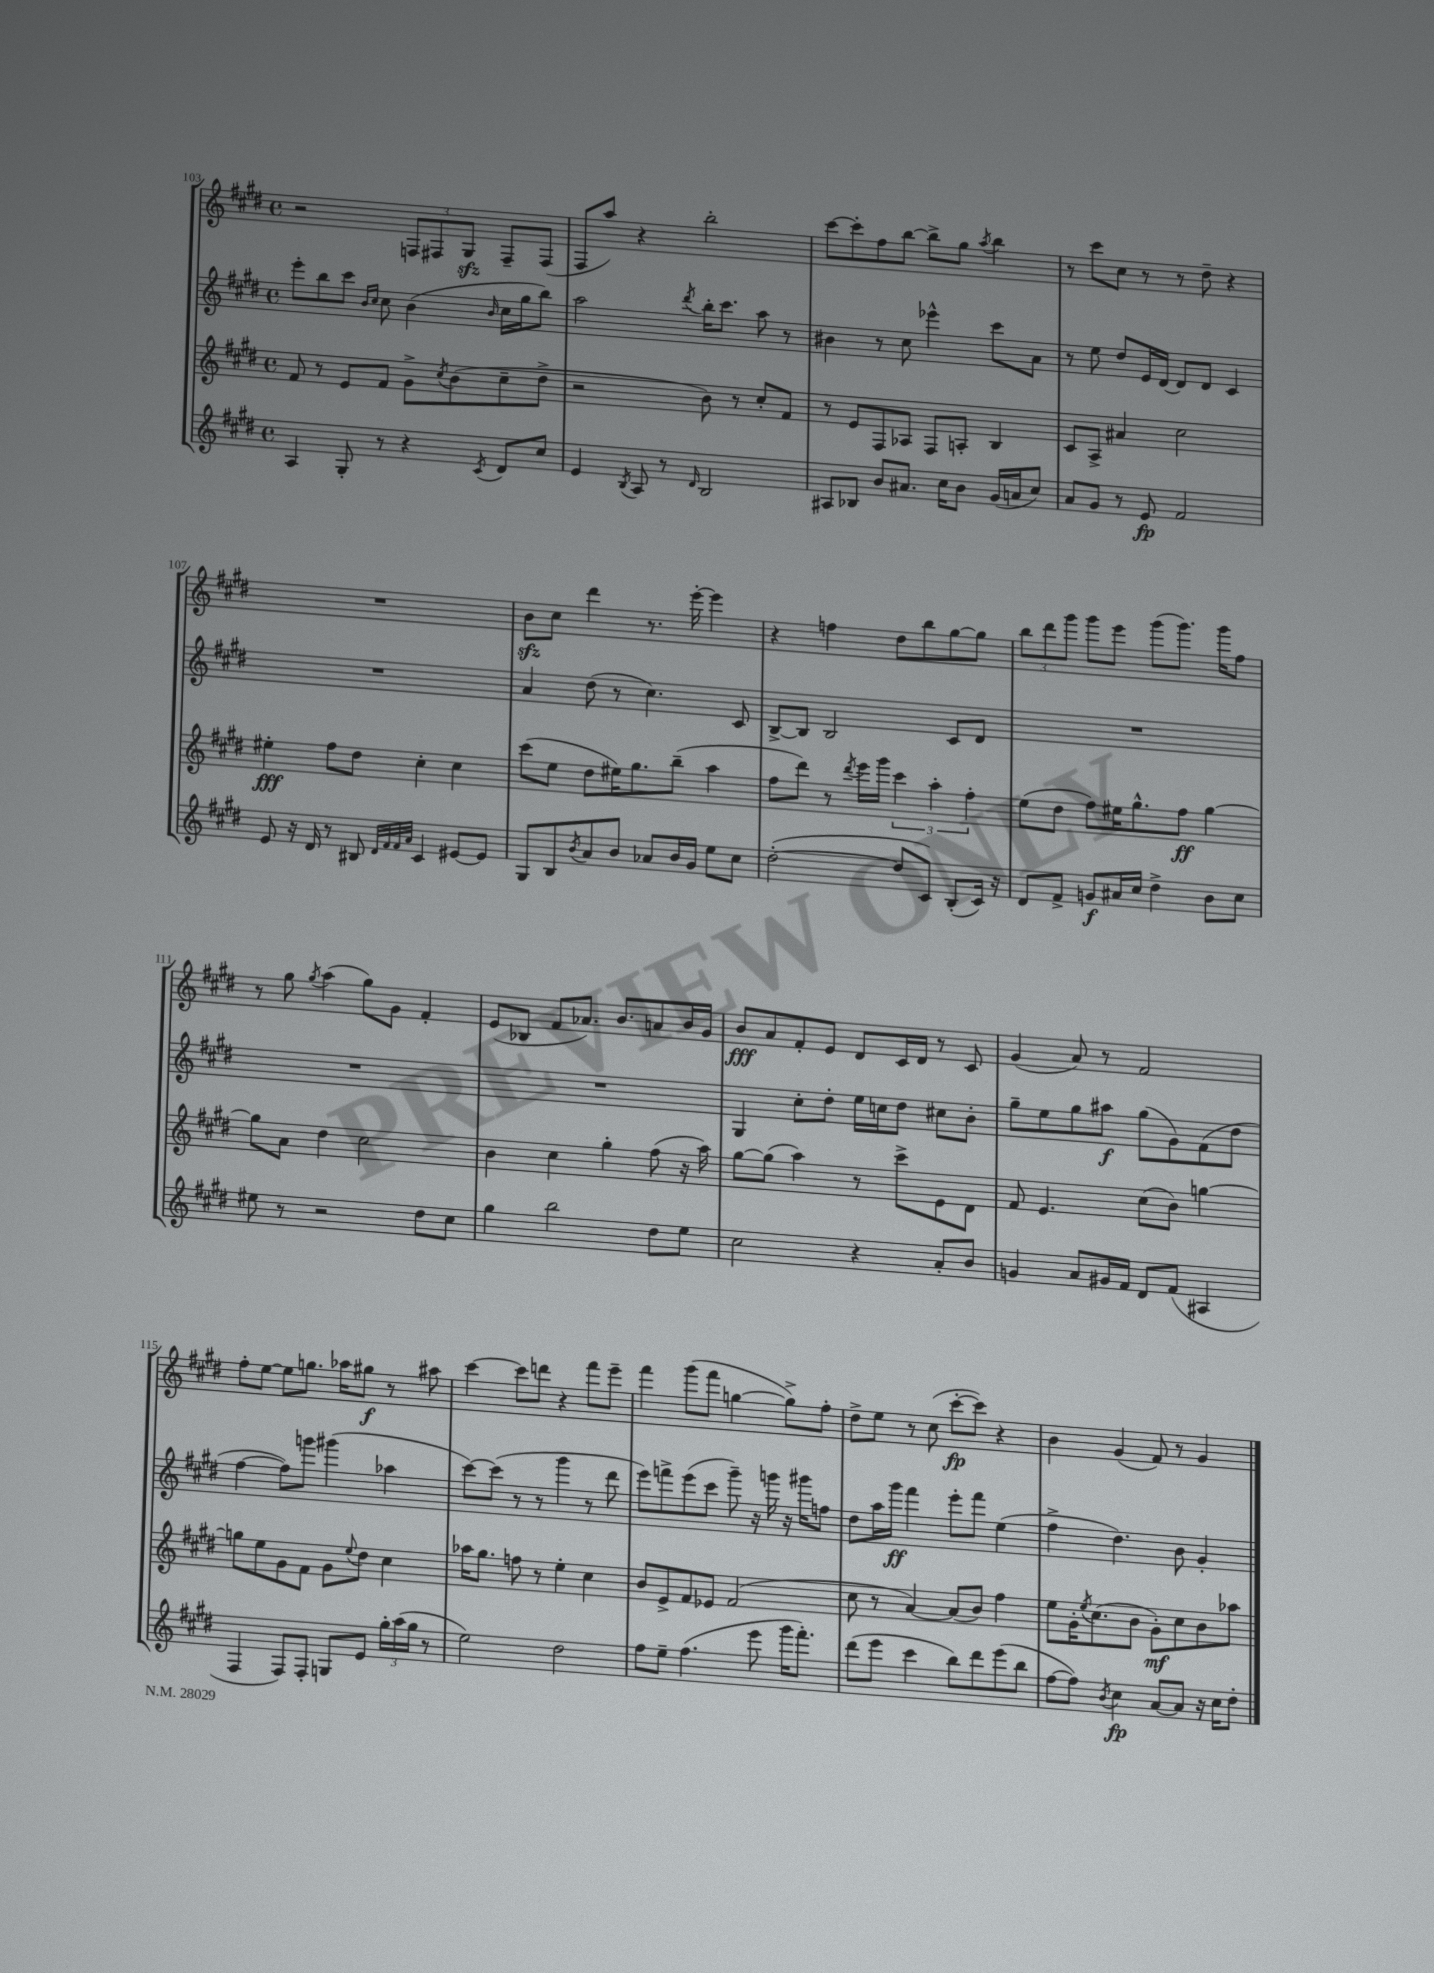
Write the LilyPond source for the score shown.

<<
\new StaffGroup <<
\new Staff = "s0" {
    \clef treble \key e \major \defaultTimeSignature \time 4/4
    r2 \tuplet 3/2 { f8 fis8 gis8\sfz } fis8-- fis8( |
    fis8 a''8) r4 b''2-. |
    cis'''8~ cis'''8-. fis''8 b''8~ b''8-> gis''8 \acciaccatura { a''8 } b''4 |
    r8 cis'''8 cis''8 r8 r8 dis''8-- r4 |
    R1 |
    b'8\sfz cis''8 dis'''4 r8. e'''16~-. e'''4 |
    r4 f''4 dis''8 b''8 gis''8~ gis''8 |
    \tuplet 3/2 { b''8 dis'''8 gis'''8 } gis'''8 e'''8 gis'''8( gis'''8.) gis'''16 fis''8 |
    r8 gis''8 \acciaccatura { gis''8 } a''4( gis''8) gis'8 fis'4-. |
    e'8( bes8 fis'8 aes'8.) b'8. a'8 b'16 gis'16 |
    b'8\fff a'8 fis'8-. e'8 dis'8 cis'16 dis'16 r8 cis'8 |
    gis'4( a'8) r8 fis'2 |
    fis''8-. e''8~ e''8 g''8. aes''16 gis''8\f r8 ais''8 |
    cis'''4~ cis'''8 d'''8 r4 fis'''8 e'''8-- |
    fis'''4 gis'''8( fis'''8 g''4~ g''8->) fis''8-. |
    dis''8-> e''8 r8 cis''8( cis'''8~-.\fp cis'''8) r4 |
    b'4 gis'4( fis'8) r8 gis'4 \bar "|." |
}
\new Staff = "s1" {
    \clef treble \key e \major \defaultTimeSignature \time 4/4
    e'''8-. b''8 cis'''8 \grace { b'16 cis''16 } cis''8 b'4( \grace { b'16 } cis''16 gis''16 b''8) |
    a''2 \acciaccatura { dis'''8 } b''16-. cis'''8. a''8 r8 |
    bis'4 r8 cis''8 ees'''4-^ cis'''8 a'8 |
    r8 e''8 dis''8 e'16 dis'16~ dis'8 dis'8 cis'4 |
    R1 |
    a'4 dis''8( r8 cis''4.) cis'8 |
    b8~-> b8 b2 cis'8 dis'8 |
    R1 |
    R1 |
    R1 |
    gis4 cis''8-. dis''8-. e''16 c''16 dis''8 cis''8 b'8-. |
    gis''8-- e''8 gis''8 ais''8\f gis''8( gis'8) fis'8( dis''8 |
    fis''4~ fis''8) g'''8 gis'''4( aes''4 |
    cis'''8~) cis'''8( r8 r8 gis'''4 r8 dis'''8 |
    e'''8) f'''8-> e'''8( cis'''8 gis'''8--) r16 g'''16 r16 gis'''16 f''8 |
    dis''8 a''16 gis'''16\ff fis'''4 e'''8-. fis'''8 e''4( |
    fis''4-> dis''4.) b'8 gis'4-. \bar "|." |
}
\new Staff = "s2" {
    \clef treble \key e \major \defaultTimeSignature \time 4/4
    fis'8 r8 e'8 fis'8 gis'8-> \acciaccatura { cis''8 } b'8( cis''8-- dis''8-> |
    r2 b'8) r8 cis''8-. fis'8 |
    r8 e'8 fis8 aes8 fis8 a8-. b4 |
    cis'8 a8-> ais'4 cis''2 |
    eis''4-.\fff fis''8 dis''8 cis''4-. cis''4 |
    cis'''8( e''8 dis''8 eis''16) gis''8. b''8--( a''4 |
    fis''8 dis'''8) r8 \acciaccatura { dis'''8 } e'''16 gis'''16 \tuplet 3/2 { cis'''4 a''4-. fis''4-. } |
    e''8( dis''8 fis''8) eis''16 gis''8.-^ fis''8\ff gis''4~ |
    gis''8 a'8 dis''4 cis''2 |
    b'4 cis''4 gis''4-. fis''8( r16 a''16) |
    gis''8~ gis''8( a''4) r8 cis'''8-> e'8 dis'8 |
    fis'8 e'4. cis''8( b'8) g''4~ |
    g''8 e''8 gis'8 fis'8 gis'8 \appoggiatura { e''8 } dis''8 cis''4 |
    aes''16 gis''8. f''8 r8 e''4-. cis''4 |
    b'8 e'8-> fis'8 ees'8 fis'2( |
    cis''8 r8 a'4~) a'8( b'8) fis''4 |
    e''8 gis'16-. \acciaccatura { e''8 } cis''8.( b'8 gis'8-.\mf) cis''8 b'8 aes''8 \bar "|." |
}
\new Staff = "s3" {
    \clef treble \key e \major \defaultTimeSignature \time 4/4
    a4 gis8-. r8 r4 \acciaccatura { cis'8 } dis'8 cis''8 |
    e'4 \acciaccatura { b8 } a8 r8 \grace { dis'16 } b2 |
    ais8 bes8 b'8 ais'8. cis''16 b'8 gis'16( a'16 cis''8) |
    a'8 gis'8 r8 e'8\fp fis'2 |
    e'8 r16 dis'16 r8 bis8 \grace { dis'32 fis'32 fis'32 a'32 } cis'4 eis'8~ eis'8 |
    gis8 b8 \acciaccatura { b'8 } a'8 b'8 aes'8 b'16 gis'16 e''8 cis''8 |
    dis''2~-.( dis''8 cis'8) b8-.( cis'16) r16 |
    dis'8 fis'8-> g'8\f ais'16 cis''16 dis''4-> b'8 cis''8 |
    eis''8 r8 r2 dis''8 cis''8 |
    gis''4 b''2 dis''8 e''8 |
    cis''2 r4 a'8-. b'8 |
    g'4 a'8 gis'16 fis'16 dis'8 fis'8( ais4 |
    fis4 fis8) fis8-. g8 e'8 \tuplet 3/2 { gis''16-. a''16( gis''16 } r8 |
    e''2) dis''2 |
    fis''8 e''8-- fis''4.( e'''8 gis'''16 fis'''8.-.) |
    dis'''8( e'''8 cis'''4 b''8) dis'''8 e'''8( b''8 |
    fis''8~ fis''8) \acciaccatura { b'8 } cis''4\fp a'8~ a'8 r16 cis''16 dis''8-. \bar "|." |
}
>>
>>
\layout { \context { \Score currentBarNumber = #103 } }
